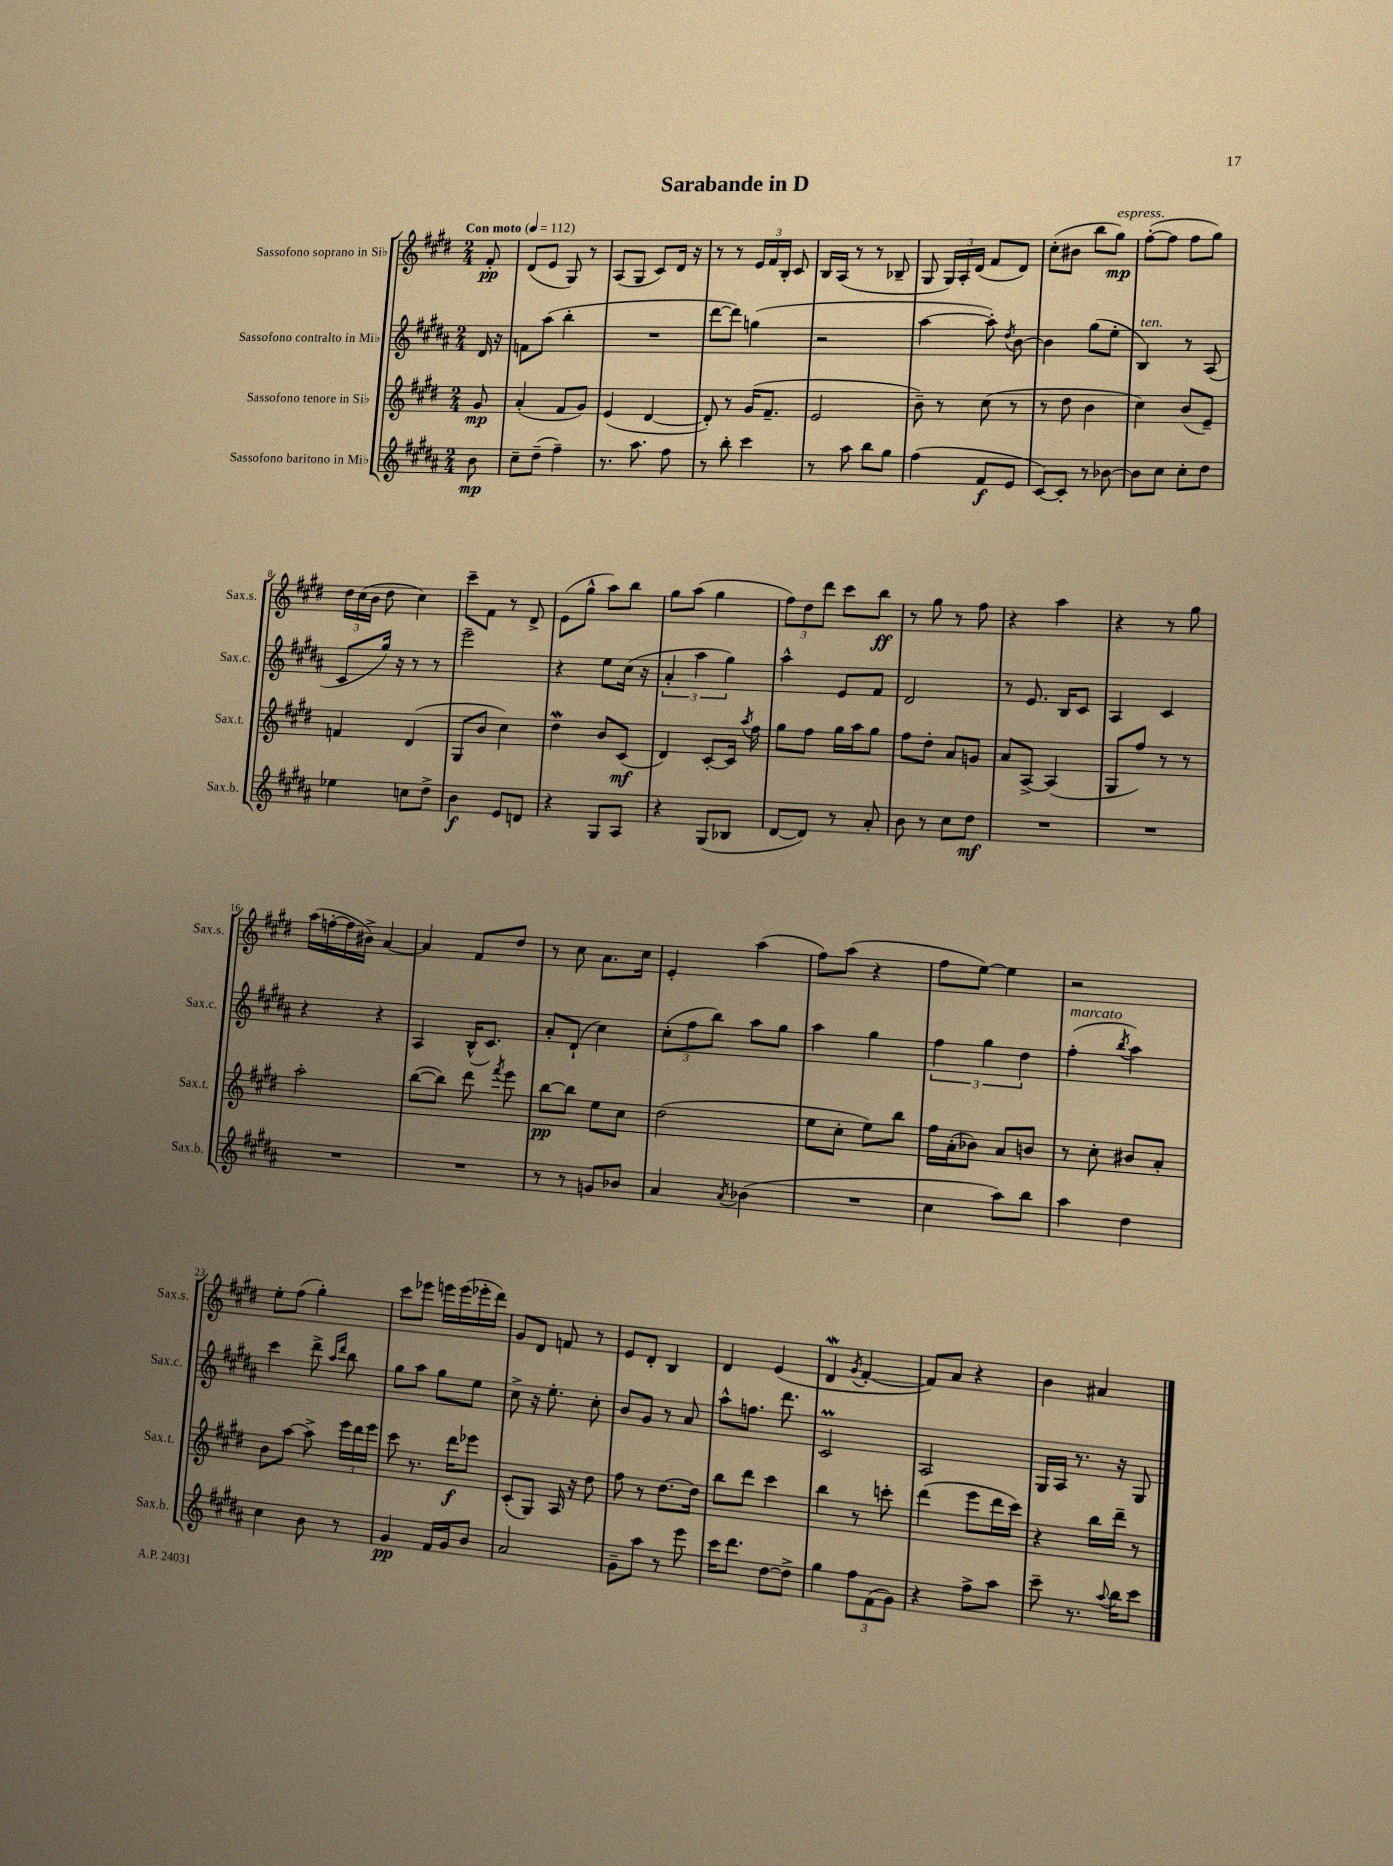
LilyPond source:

\header { title = "Sarabande in D" }
<<
\new StaffGroup <<
\new Staff = "s0" \with { instrumentName = "Sassofono soprano in Sib" shortInstrumentName = "Sax.s." } {
    \clef treble \key e \major \numericTimeSignature \time 2/4 \partial 8 \tempo "Con moto" 4 = 112
    \autoBeamOff fis'8-.\pp |
    dis'8[( e'8] gis8) r8 |
    a8[( gis8] cis'8[) dis'16] r16 |
    r8 r8 \tuplet 3/2 { e'16[ fis'16 b16]-. } cis'8 |
    b16[ a16]( r8 r8 bes8-- |
    gis8 \tuplet 3/2 { gis16[) a16-. dis'16]( } fis'8[ dis'8]) |
    cis''8[-.( bis'8] b''8[ gis''8]\mp^\markup { \italic "espress." }) |
    fis''8[~-.( fis''8] fis''8[ gis''8]) |
    \tuplet 3/2 { dis''16[ cis''16( b'16] } dis''8 cis''4) |
    cis'''8[-- fis'8] r8 dis'8-> |
    e'8[( gis''8]-^ a''8[) b''8] |
    gis''8[ a''8]( gis''4 |
    \tuplet 3/2 { fis''8[) dis''8 dis'''8] } cis'''8[ b''8]\ff |
    r8 gis''8 r8 fis''8 |
    r4 a''4 |
    r4 r8 gis''8 |
    a''16[( f''16~-. f''16 bis'16]->) a'4~ |
    a'4 fis'8[ dis''8] |
    r8 cis''8 a'8.[ cis''16] |
    e'4-. a''4( |
    fis''8[) a''8]( r4 |
    fis''8[ e''8]~) e''4 |
    r2 |
    e''8[-. fis''8]( gis''4-.) |
    cis'''8[ ees'''8] e'''16[ e'''16( ees'''16-. dis'''16]) |
    gis'8[ dis'8] f'8 r8 |
    e'8[ dis'8]-. b4 |
    dis'4 e'4( |
    dis'4\mordent \acciaccatura { gis'8 } fis'4~-. |
    fis'8[) a'8] r4 |
    b'4 ais'4 \bar "|." |
}
\new Staff = "s1" \with { instrumentName = "Sassofono contralto in Mib" shortInstrumentName = "Sax.c." } {
    \clef treble \key b \major \numericTimeSignature \time 2/4 \partial 8
    \autoBeamOff dis'16 r16 |
    f'8[ ais''8]( b''4-. |
    R2 |
    dis'''8[~ dis'''8]) g''4( |
    r2 |
    ais''4~ ais''8-.) \acciaccatura { dis''8 } b'8~ |
    b'4 gis''8[( e''8]-. |
    b4^\markup { \italic "ten." }) r8 ais8( |
    cis'8[ gis''16]) r16 r8 r8 |
    e'''2-- |
    r4 e''8[ cis''16]( r16 |
    \tuplet 3/2 { ais'4-. ais''4 gis''4) } |
    ais''4-^ e'8[ fis'8] |
    dis'2 |
    r8 e'8. b16[ cis'8] |
    ais4 cis'4 |
    r4 r4 |
    ais4 b16[-^( cis'8.]) |
    ais'8[-. dis'8]-!( cis''4) |
    \tuplet 3/2 { cis''8[-.( fis''8 b''8]) } ais''8[ gis''8] |
    ais''4 gis''4 |
    \tuplet 3/2 { fis''4 gis''4 dis''4 } |
    fis''4-.^\markup { \italic "marcato" }( \acciaccatura { b''8 } ais''4) |
    cis'''4 dis'''8-> \grace { ais''16[ dis'''16] } b''8 |
    gis''8[ ais''8] gis''8[ e''8] |
    cis''8-> r16 e''8.-. cis''8-. |
    b'8[ gis'8] r8 ais'8 |
    ais''8[-^ f''8.] dis'''8. |
    cis'2\prall |
    ais2 |
    gis16[ ais16] r8. r16 gis8 \bar "|." |
}
\new Staff = "s2" \with { instrumentName = "Sassofono tenore in Sib" shortInstrumentName = "Sax.t." } {
    \clef treble \key e \major \numericTimeSignature \time 2/4 \partial 8
    \autoBeamOff gis'8\mp |
    a'4-.( fis'8[ gis'8]) |
    e'4( dis'4~ |
    dis'8-.) r8 gis'16[( fis'8.]-- |
    e'2 |
    b'8--) r8 cis''8( r8 |
    r8 dis''8 b'4 |
    cis''4) b'8[( e'8]--) |
    f'4 dis'4( |
    gis8[ b'8] cis''4) |
    dis''4\mordent b'8[ cis'8]\mf( |
    dis'4) cis'8[~-. cis'16] \acciaccatura { a''8 } fis''16 |
    gis''8[ fis''8] gis''16[ a''16 gis''8] |
    fis''8[ dis''8]-. a'8[ g'8] |
    a'8[ a8]~-> a4( |
    gis8[ fis''8]) r8 r8 |
    a''2-. |
    b''8[~( b''8]) dis'''8 \acciaccatura { fis'''8 } e'''8 |
    b''8[~\pp b''8] e''8[ cis''8] |
    dis''2( |
    e''8[ cis''8]-. e''8[) b''8] |
    fis''16[ a'16-.( bes'8]) a'8[ b'8] |
    r8 cis''8-. bis'8[ a'8]-. |
    b'8[ a''8]~ a''8-> \tuplet 3/2 { e'''16[ dis'''16 e'''16] } |
    cis'''8 r8. dis'''16[\f ees'''8] |
    cis'8[-.( gis8]) a16 r16 dis''8 |
    fis''8 r8 dis''8.[~ dis''16] |
    b''8[ dis'''8] cis'''4 |
    b''4 r8 c'''8-. |
    dis'''4( e'''8[ dis'''16 cis'''16]) |
    r4 b''16[ dis'''16]-- r8 \bar "|." |
}
\new Staff = "s3" \with { instrumentName = "Sassofono baritono in Mib" shortInstrumentName = "Sax.b." } {
    \clef treble \key b \major \numericTimeSignature \time 2/4 \partial 8
    \autoBeamOff b'8\mp |
    cis''8[-- dis''8]--( fis''4--) |
    r8. ais''8. fis''8 |
    r8 b''8-. cis'''4 |
    r8 ais''8 b''8[ gis''8] |
    fis''4( fis'8[\f e'8] |
    cis'8[~) cis'8]-. r8 bes'8~ |
    bes'8[ cis''8] cis''8[-. dis''8] |
    ees''4 c''8[ dis''8]-> |
    b'4\f e'8[ d'8] |
    r4 gis8[ ais8] |
    r4 gis8[( bes8] |
    dis'8[~ dis'8]) r8 ais'8-. |
    b'8 r8 cis''8[ dis''8]\mf |
    R2 |
    R2 |
    R2 |
    R2 |
    r8 r8 g'8[ bes'8] |
    ais'4 \acciaccatura { ais'8 } bes'4( |
    R2 |
    cis''4 ais''8[) b''8] |
    ais''4 dis''4 |
    cis''4 b'8 r8 |
    gis'4\pp fis'16[ gis'16 b'8] |
    ais'2 |
    gis'8[-- ais''8] r8 e'''8 |
    cis'''16[ dis'''8.] dis''8[~ dis''8]-> |
    gis''4 \tuplet 3/2 { fis''8[ fis'8( gis'8]) } |
    r4 fis''8[-> ais''8] |
    cis'''8-- r8. \appoggiatura { ais''8 } b''16[ cis'''8] \bar "|." |
}
>>
>>
